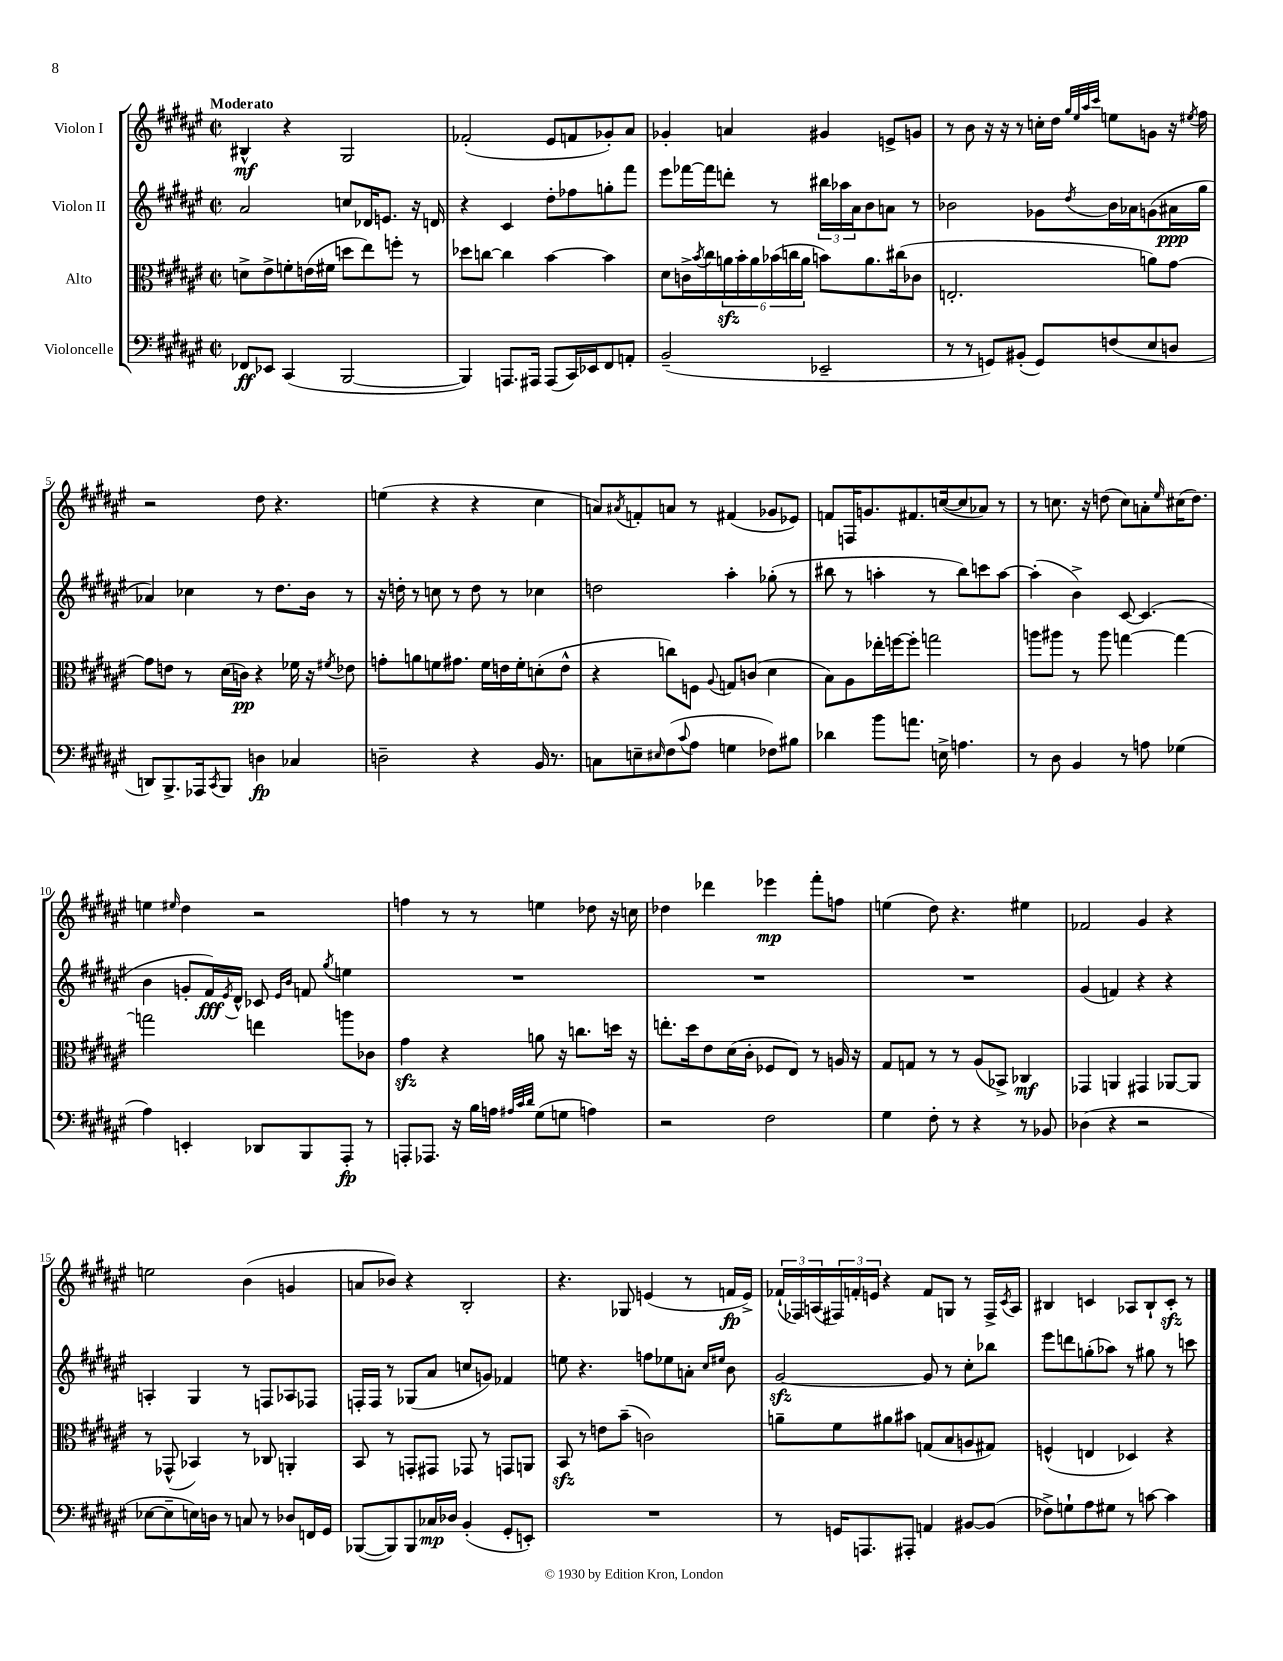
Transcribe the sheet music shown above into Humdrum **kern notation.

**kern	**kern	**kern	**kern
*staff4	*staff3	*staff2	*staff1
*clefF4	*clefC3	*clefG2	*clefG2
*k[f#c#g#d#a#e#]	*k[f#c#g#d#a#e#]	*k[f#c#g#d#a#e#]	*k[f#c#g#d#a#e#]
*M2/2	*M2/2	*M2/2	*M2/2
*met(c|)	*met(c|)	*met(c|)	*met(c|)
8FF-	8d^	2a#	4B#^^
8EE-	8e#^	.	.
(4CC#	8f'	.	4r
.	(16e	.	.
.	16f#	.	.
[2BBB	8dd	8cc	2G#
.	8ee#)	16d-	.
.	.	8.e	.
.	8ff'	.	.
.	8r	16r	.
.	.	16d	.
=	=	=	=
4BBB])	8dd-	4r	(2f-'
.	[8cc	.	.
8.AAA	4cc]	4c#	.
16AAA#	.	.	.
(8AAA#	[4b	8dd#'	8e#
16CC#)	.	8ff-	8f
16EE-	.	.	.
8FF#	4b]	8gg'	8g-')
8AA'	.	8fff#	8a#
=	=	=	=
(2BB~	8d#	8eee#	4g-'
.	16c^	[16fff-	.
.	8qb	.	.
.	16cc#	16fff-]	.
.	24a	8ddd'	4a
.	24b'	.	.
.	24a	.	.
.	(24b-	8r	.
.	24cc	.	.
.	24a	.	.
2EE-~	8b)	24bb#	4g#
.	.	24aa-	.
.	.	24a#	.
.	8.a	8b	.
.	.	8a	8e^
.	(16cc#	.	.
.	8c-	8r	8g
=	=	=	=
8r	2.E'	2b-	8r
8r	.	.	8b
8GG)	.	.	16r
.	.	.	16r
(8BB#'	.	.	8r
8GG)	.	8g-	16cc'
.	.	.	16dd#
.	.	.	32qqgg#
.	.	.	32qqee#
.	.	.	32qqaa#
.	.	8qdd#	32qqccc#
(8F	.	16b-	8ee
.	.	16a-	.
8E#	8a)	(8g	8g
8D	[8g#	16a#	16r
.	.	.	8qee#
.	.	16gg#	16ff#
=	=	=	=
8DD)	8g#]	4a-)	2r
8.BBB^	8e	.	.
.	8r	4cc-	.
16AAA-	.	.	.
8qCC#	.	.	.
8BBB	(16d#	.	.
.	16c)	.	.
4D	4r	8r	8dd#
.	.	8.dd#	4.r
4C-	16f-	.	.
.	16r	16b	.
.	8qf#	.	.
.	8e-	8r	.
=	=	=	=
2D~	8g'	16r	(4ee
.	.	16dd'	.
.	8a	8r	.
.	8f	8cc	4r
.	8.g#	8r	.
4r	.	8dd	4r
.	16f	.	.
.	16e	8r	.
.	16f'	.	.
16BB	(8d'	4cc-	4cc#
8.r	.	.	.
.	8e^^	.	.
=	=	=	=
8C	4r	2dd	8a)
.	.	.	8qa#
8E~	.	.	8f'
16qqE#	.	.	.
(8F#	8cc)	.	8a
8qqc#	.	.	.
8A#	8F	.	8r
.	8qqA#	.	.
4G	8G	4aa#'	(4f#
.	(8c	.	.
8F-)	4d#	(8gg-'	8g-
8B#	.	8r	8e-)
=	=	=	=
4d-	8B)	8bb#	8f
.	8A#	8r	16F
.	.	.	8.g
8b	16ee-'	4aa'	.
.	[16ff	.	.
8.a	8ff']	.	8.f#
.	2gg	8r	.
16E^	.	.	([16cc
4.A	.	8bb#)	8cc]
.	.	8ccc	8a-)
.	.	[8aa	8r
=	=	=	=
8r	8aa	(4aa']	8r
8D#	8aa#	.	8.cc
4BB	8r	4b^)	.
.	.	.	16r
.	8aa#	.	(8dd
8r	[4gg	[8c#	8cc)
8A	.	(4.c#]	8a'
.	.	.	16qqee#
(4G-	4gg_	.	(16cc#
.	.	.	8.dd)
=	=	=	=
4A#)	2gg]	4b	4ee
.	.	.	16qqee#
4EE'	.	8g'	4dd#
.	.	16f#)	.
.	.	8qe#	.
.	.	16d#^^	.
8DD-	4ee	8c-	2r
.	.	16qqe#	.
.	.	16qqb	.
8BBB	.	8f	.
.	.	8qgg#	.
8AAA#'	8aa	4ee	.
8r	8c-	.	.
=	=	=	=
8AAA'	4g#	1r	4ff
8.AAA-	.	.	.
.	4r	.	8r
16r	.	.	.
16B	.	.	8r
16A	.	.	.
32qqA#	.	.	.
32qqc#	.	.	.
32qqd#	.	.	.
(8G#	8a	.	4ee
8G	16r	.	.
.	8.cc	.	.
4A)	.	.	8dd-
.	16dd	.	16r
.	16r	.	16cc
=	=	=	=
2r	8.ee'	1r	4dd-
.	16dd#	.	.
.	8e#	.	4ddd-
.	(16d#	.	.
.	16c#'	.	.
2F#	8F-	.	4eee-
.	8E#)	.	.
.	8r	.	8fff#'
.	16A	.	8ff
.	16r	.	.
=	=	=	=
4G#	8G#	1r	(4ee
.	8G	.	.
8F#'	8r	.	8dd#)
8r	8r	.	4.r
4r	(8A#	.	.
.	8BB-^)	.	.
8r	4C-	.	4ee#
8BB-	.	.	.
=	=	=	=
(4D-	4GG-	(4g#	2f-
4r	4AA	4f)	.
2r	4GG#	4r	4g#
.	[8AA-	4r	4r
.	8AA-]	.	.
=	=	=	=
[8E-	8r	4A'	2ee
8E-~]	(8GG-^^	.	.
16E)	4BB-)	4G#	.
16D	.	.	.
8r	.	.	.
8C	8r	8r	(4b
8r	8C-	8F	.
8D-	4AA'	8A-	4g
16FF	.	8F-	.
16GG#	.	.	.
=	=	=	=
([8BBB-	8BB	16F'	8a
.	.	16F	.
8BBB-])	8r	8r	8b-)
8BBB-	8GG'	(8G-	4r
16C-	8GG#	8a#	.
16D-	.	.	.
(4BB'	8GG-	8cc	2B'
.	8r	8g)	.
8GG#'	8GG	4f-	.
8EE')	8AA	.	.
=	=	=	=
1r	8BB	8ee	4.r
.	8r	4.r	.
.	8e	.	.
.	(8b~	.	8G-
.	2c)	8ff	(4e
.	.	8ee-	.
.	.	8a'	8r
.	.	16qqcc#	.
.	.	16qqee#	.
.	.	8b	16f
.	.	.	16e^)
=	=	=	=
8r	8a~	[2g#	(24f-`
.	.	.	24F-)
.	.	.	(24A
16GG	8f#	.	24F#)
.	.	.	24f'
8.AAA	.	.	.
.	.	.	24e
.	8a#	.	4r
8AAA#'	8b#	.	.
4AA	(8G	8g#]	8f
.	8B	8r	8G
[8BB#	8A	8cc#'	8r
(8BB#]	8G#)	8bb-	16F#^
.	.	.	8qc#
.	.	.	16A
=	=	=	=
8F-^)	(4F^^	8eee#	4B#
8G`	.	8ddd	.
8A#	4E	(8gg'	4c
8G#	.	8aa-)	.
8r	4D-)	8r	8A-
[8c	.	8gg#	8B#`
4c]	4r	8r	8c'
.	.	8ccc	8r
==	==	==	==
*-	*-	*-	*-
